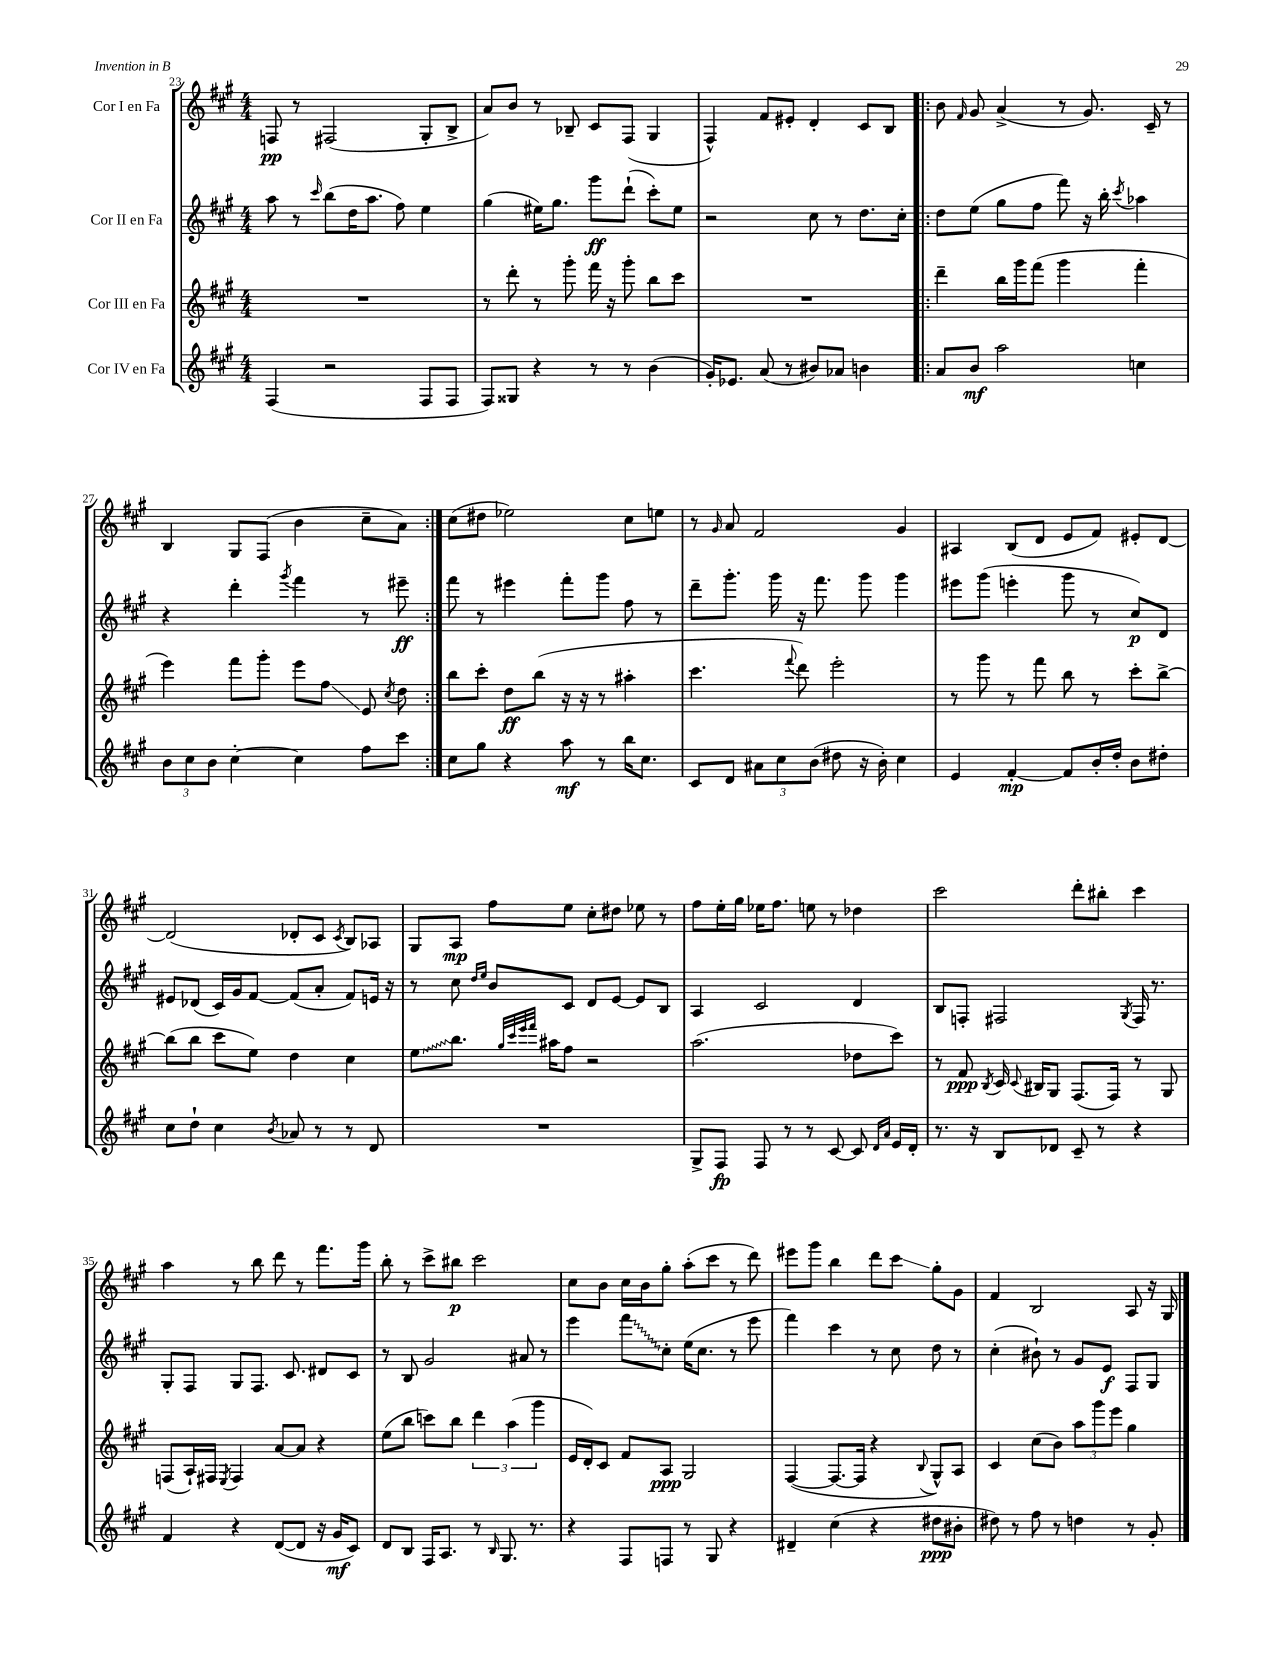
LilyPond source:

<<
\new StaffGroup <<
\new Staff = "s0" \with { instrumentName = "Cor I en Fa" } {
    \clef treble \key a \major \numericTimeSignature \time 4/4
    \autoBeamOff f8\pp r8 fis2( gis8[-. b8]-> |
    a'8[) b'8] r8 bes8-- cis'8[ fis8]( gis4 |
    fis4-^) fis'8[ eis'8]-. d'4-. cis'8[ b8] |
    \repeat volta 2 { b'8 \grace { fis'16 } gis'8 a'4->( r8 gis'8.) cis'16-- r8 |
    b4 gis8[ fis8]( b'4 cis''8[-- a'8]) | }
    cis''8[( dis''8] ees''2) cis''8[ e''8] |
    r8 \grace { gis'16 } a'8 fis'2 gis'4 |
    ais4 b8[( d'8] e'8[ fis'8]) eis'8[-. d'8]~ |
    d'2( des'8[-. cis'8] \acciaccatura { cis'8 } b8[) aes8] |
    gis8[ a8]\mp fis''8[ e''8] cis''8[-. dis''8] ees''8 r8 |
    fis''8[ e''16-. gis''16] ees''16[ fis''8.] e''8 r8 des''4 |
    cis'''2 d'''8[-. bis''8]-. cis'''4 |
    a''4 r8 b''8 d'''8 r8 fis'''8.[ gis'''16] |
    b''8-. r8 cis'''8[-> bis''8]\p cis'''2 |
    cis''8[ b'8] cis''16[ b'16 gis''8]-. a''8[-.( cis'''8] r8 d'''8) |
    eis'''8[ gis'''8] b''4 d'''8[ cis'''8]\glissando gis''8[-. gis'8] |
    fis'4 b2 a8 r16 gis16 \bar "|." |
}
\new Staff = "s1" \with { instrumentName = "Cor II en Fa" } {
    \clef treble \key a \major \numericTimeSignature \time 4/4
    \autoBeamOff a''8 r8 \grace { cis'''16 } b''8[( d''16 a''8.] fis''8) e''4 |
    gis''4( eis''16[) gis''8.] gis'''8[\ff d'''8]-!( cis'''8[-.) eis''8] |
    r2 cis''8 r8 d''8.[ cis''16]-. |
    \repeat volta 2 { d''8[ e''8]( gis''8[ fis''8] fis'''8) r16 b''16-. \acciaccatura { cis'''8 } aes''4 |
    r4 d'''4-. \acciaccatura { gis'''8 } fis'''4 r8 eis'''8--\ff | }
    fis'''8 r8 eis'''4 fis'''8[-. gis'''8] fis''8 r8 |
    d'''8[-- gis'''8.]-. gis'''16 r16 fis'''8. gis'''8 gis'''4 |
    eis'''8[ gis'''8]( e'''4-. gis'''8 r8 cis''8[\p) d'8] |
    eis'8[ des'8]( cis'16[) gis'16 fis'8]~ fis'8[( a'8]-. fis'8[) e'16] r16 |
    r8 cis''8 \grace { d''16[ e''16] } b'8[ cis'8] d'8[ e'8]~ e'8[ b8] |
    a4 cis'2 d'4 |
    b8[ f8]-. fis2 \acciaccatura { gis8 } fis16 r8. |
    gis8[-. fis8] gis8[ fis8.] cis'8. dis'8[ cis'8] |
    r8 b8 gis'2 ais'8 r8 |
    e'''4 \once \override Glissando.style = #'zigzag fis'''8[\glissando cis''8]-. e''16[( cis''8.] r8 e'''8 |
    fis'''4) cis'''4 r8 cis''8 d''8 r8 |
    cis''4-.( bis'8-!) r8 gis'8[ e'8]\f fis8[ gis8] \bar "|." |
}
\new Staff = "s2" \with { instrumentName = "Cor III en Fa" } {
    \clef treble \key a \major \numericTimeSignature \time 4/4
    \autoBeamOff R1 |
    r8 d'''8-. r8 gis'''8-. fis'''16 r16 gis'''8-. b''8[ cis'''8] |
    R1 |
    \repeat volta 2 { d'''4-- b''16[ gis'''16 fis'''8]( gis'''4 fis'''4-. |
    e'''4) fis'''8[ gis'''8]-. e'''8[ fis''8]\glissando e'8 \acciaccatura { cis''8 } d''8 | }
    b''8[ cis'''8]-. d''8[\ff b''8]( r16 r16 r8 ais''4-. |
    cis'''4. \appoggiatura { fis'''8 } d'''8) e'''2-. |
    r8 gis'''8 r8 fis'''8 b''8 r8 cis'''8[-. b''8]~-> |
    b''8[( b''8] cis'''8[ e''8]) d''4 cis''4 |
    \once \override Glissando.style = #'zigzag e''8[\glissando b''8.] \grace { gis''32[ cis'''32 e'''32 fis'''32] } ais''16[ fis''8] r2 |
    a''2.( des''8[ cis'''8]) |
    r8 fis'8\ppp \acciaccatura { b8 } cis'16 \appoggiatura { cis'8 } bis16[ gis8] fis8.[( fis16]) r8 gis8 |
    f8[( a16-!) fis16] \acciaccatura { e8 } fis4 a'8[~ a'8] r4 |
    e''8[( b''8] c'''8[) b''8] \tuplet 3/2 { d'''4 a''4( gis'''4 } |
    e'16[ d'16-.) cis'8] fis'8[ a8]\ppp gis2 |
    fis4~( fis8.[~ fis16] r4 \appoggiatura { b8 } gis8[-^) a8] |
    cis'4 cis''8[( b'8]) \tuplet 3/2 { a''8[ gis'''8 e'''8] } gis''4 \bar "|." |
}
\new Staff = "s3" \with { instrumentName = "Cor IV en Fa" } {
    \clef treble \key a \major \numericTimeSignature \time 4/4
    \autoBeamOff fis4( r2 fis8[ fis8] |
    fis8[) gisis8] r4 r8 r8 b'4( |
    gis'16[-.) ees'8.] a'8( r8 bis'8[) aes'8] b'4 |
    \repeat volta 2 { a'8[ b'8]\mf a''2 c''4 |
    \tuplet 3/2 { b'8[ cis''8 b'8] } cis''4~-. cis''4 fis''8[ cis'''8] | }
    cis''8[ gis''8] r4 a''8\mf r8 b''16[ cis''8.] |
    cis'8[ d'8] \tuplet 3/2 { ais'8[ cis''8 b'8]( } dis''8 r16 b'16-.) cis''4 |
    e'4 fis'4~-.\mp fis'8[ b'16-. d''16]-. b'8[ dis''8]-. |
    cis''8[ d''8]-! cis''4 \acciaccatura { b'8 } aes'8 r8 r8 d'8 |
    R1 |
    gis8[-> fis8]\fp fis8 r8 r8 cis'8~ cis'8 \grace { d'16[ a'16] } e'16[ d'16]-. |
    r8. r16 b8[ des'8] cis'8-- r8 r4 |
    fis'4 r4 d'8[~( d'8] r16 gis'16[\mf cis'8]) |
    d'8[ b8] fis16[ a8.] r8 \grace { b16 } gis8. r8. |
    r4 fis8[ f8] r8 gis8 r4 |
    dis'4-- cis''4( r4 dis''8[\ppp bis'8]-. |
    dis''8) r8 fis''8 r8 d''4 r8 gis'8-. \bar "|." |
}
>>
>>
\layout { \context { \Score currentBarNumber = #23 } }
